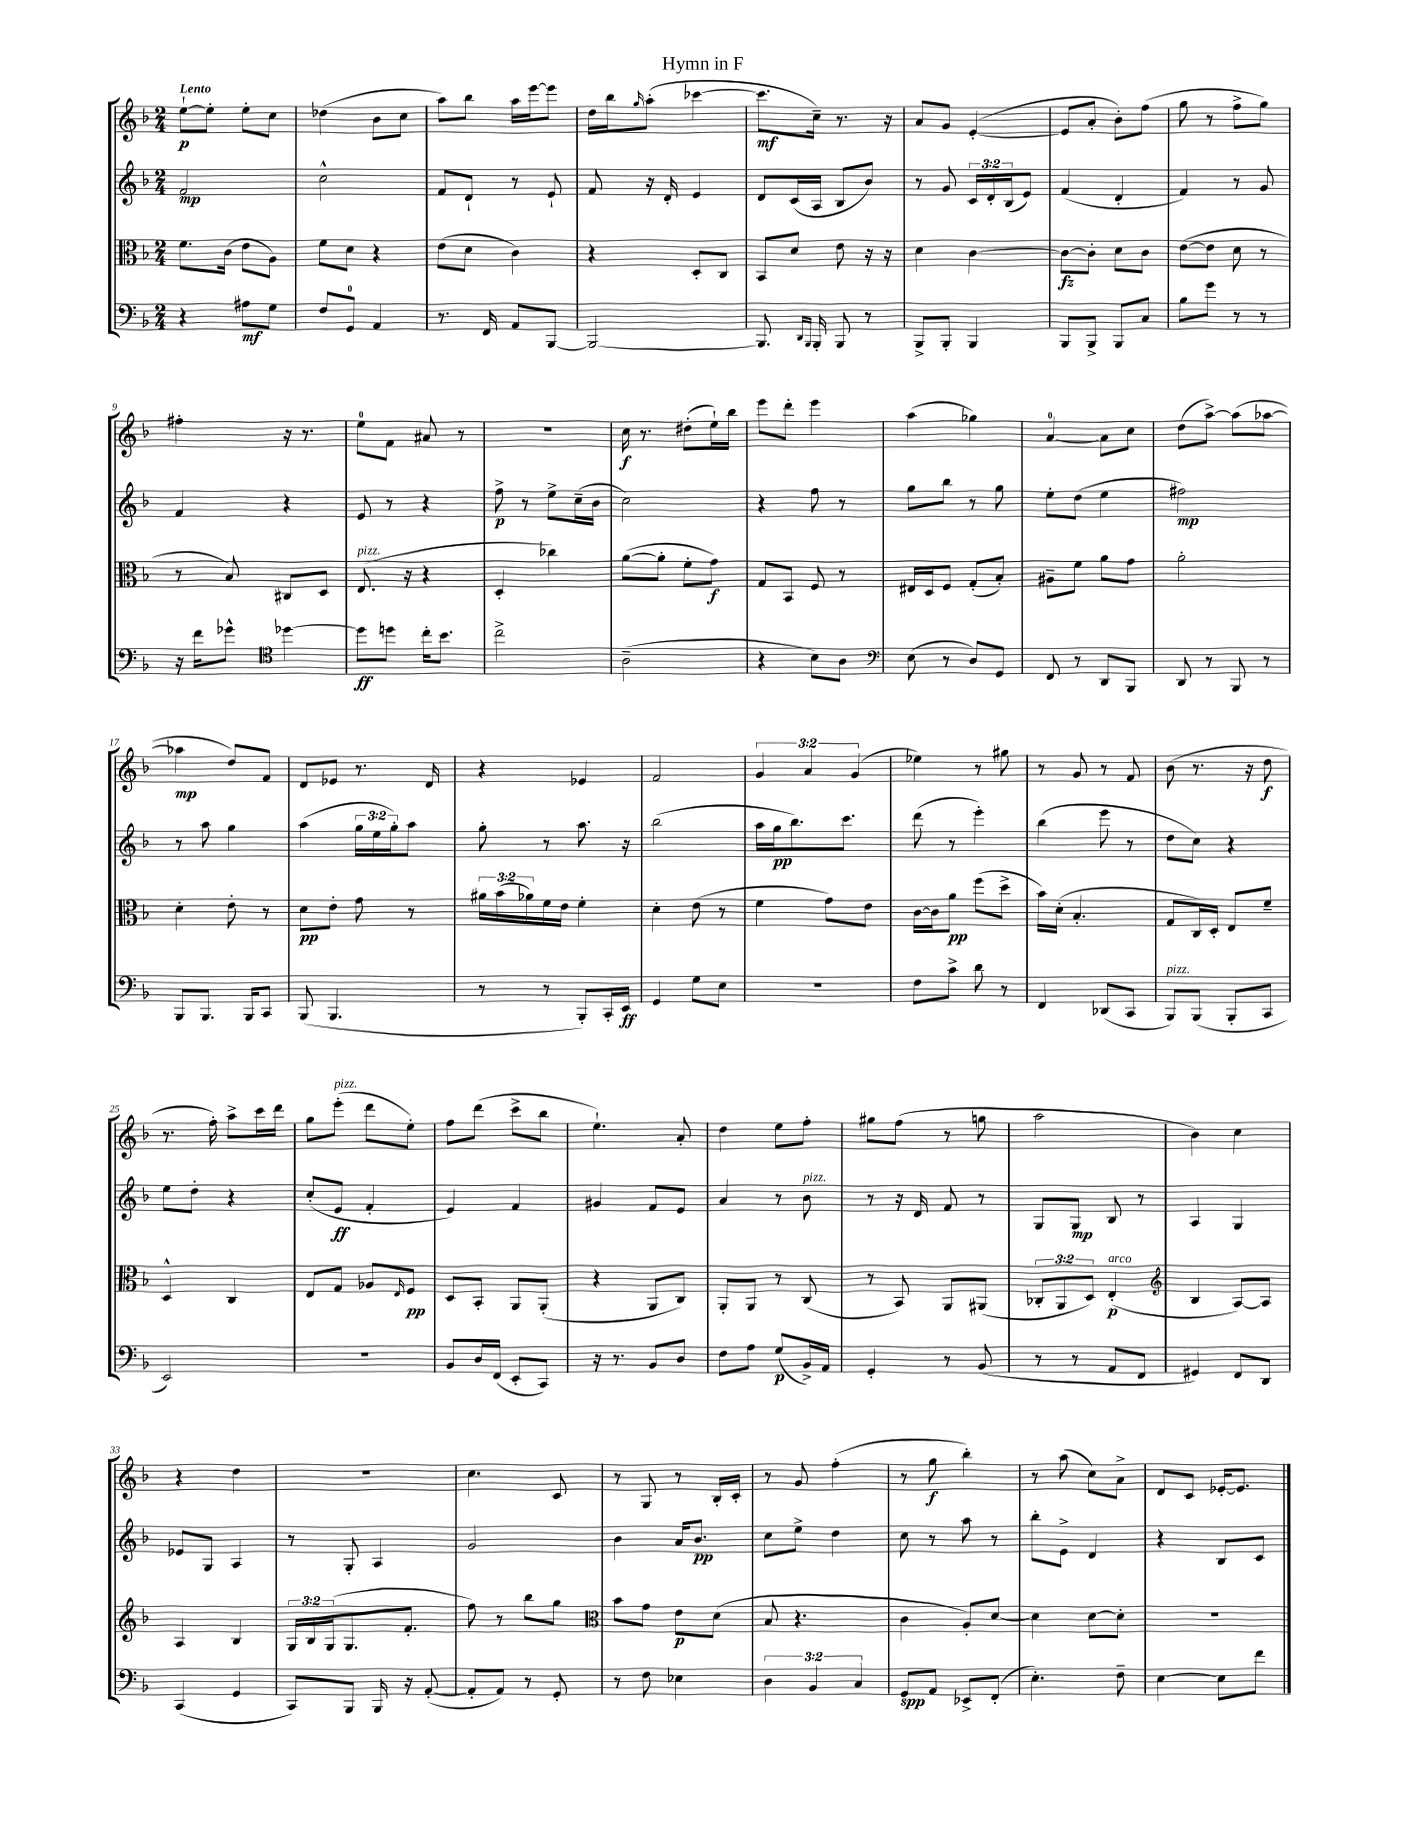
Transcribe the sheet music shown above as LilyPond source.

\header { title = "Hymn in F" }
<<
\new StaffGroup <<
\new Staff = "s0" {
    \clef treble \key f \major \numericTimeSignature \time 2/4 \override Staff.TupletNumber.text = #tuplet-number::calc-fraction-text \tempo "Lento"
    e''8~-!\p e''8-. e''8-. c''8 |
    des''4( bes'8 c''8 |
    a''8) bes''8 a''16 e'''16~ e'''8 |
    d''16 bes''16 \grace { g''16 } a''8-.( ces'''4~ |
    ces'''8.\mf c''16--) r8. r16 |
    a'8 g'8 e'4~-.( |
    e'8 a'8-. bes'8-.) f''8( |
    g''8 r8 f''8-> g''8) |
    fis''4-. r16 r8. |
    e''8-0 f'8 ais'8 r8 |
    r2 |
    c''16\f r8. dis''8-.( e''16-!) bes''16 |
    e'''8 d'''8-. e'''4 |
    a''4( ges''4) |
    a'4-0~ a'8 c''8 |
    d''8( a''8~->) a''8( aes''8~ |
    aes''4\mp d''8) f'8 |
    d'8 ees'8 r8. d'16 |
    r4 ees'4 |
    f'2 |
    \tuplet 3/2 { g'4 a'4 g'4( } |
    ees''4) r8 gis''8 |
    r8 g'8 r8 f'8 |
    bes'8( r8. r16 d''8\f |
    r8. f''16-.) a''8-> c'''16 d'''16 |
    g''8 e'''8-.^\markup { \italic "pizz." }( d'''8 e''8-.) |
    f''8 d'''8( c'''8-> bes''8 |
    e''4.-!) a'8-. |
    d''4 e''8 f''8-. |
    gis''8 f''8( r8 g''8 |
    a''2 |
    bes'4) c''4 |
    r4 d''4 |
    r2 |
    c''4. c'8 |
    r8 g8 r8 bes16-. c'16-. |
    r8 g'8 f''4-.( |
    r8 g''8\f bes''4-.) |
    r8 a''8( c''8) a'8-> |
    d'8 c'8 ees'16~-. ees'8. \bar "|." |
}
\new Staff = "s1" {
    \clef treble \key f \major \numericTimeSignature \time 2/4 \override Staff.TupletNumber.text = #tuplet-number::calc-fraction-text
    f'2\mp |
    c''2-^ |
    f'8 d'8-! r8 e'8-! |
    f'8 r16 d'16-. e'4 |
    d'8 c'16( a16 bes8 bes'8) |
    r8 g'8 \tuplet 3/2 { c'16 d'16-. bes16( } e'8) |
    f'4( d'4-. |
    f'4) r8 g'8 |
    f'4 r4 |
    e'8 r8 r4 |
    f''8->\p r8 e''8-> c''16--( bes'16 |
    c''2) |
    r4 f''8 r8 |
    g''8 bes''8 r8 g''8 |
    e''8-. d''8( e''4 |
    fis''2\mp) |
    r8 a''8 g''4 |
    a''4( \tuplet 3/2 { g''16 e''16 g''16-.) } a''8 |
    g''8-. r8 a''8. r16 |
    bes''2( |
    a''16 g''16\pp bes''8.) c'''8. |
    d'''8( r8 e'''4-.) |
    bes''4( e'''8 r8 |
    d''8 c''8) r4 |
    e''8 d''8-. r4 |
    c''8-.( e'8\ff f'4-. |
    e'4) f'4 |
    gis'4 f'8 e'8 |
    a'4 r8 bes'8^\markup { \italic "pizz." } |
    r8 r16 d'16 f'8 r8 |
    g8 g8\mp bes8 r8 |
    a4 g4 |
    ees'8 g8 a4 |
    r8 g8-. a4 |
    g'2 |
    bes'4 a'16 bes'8.\pp |
    c''8 e''8-> d''4 |
    c''8 r8 a''8 r8 |
    bes''8-. e'8-> d'4 |
    r4 bes8 c'8 \bar "|." |
}
\new Staff = "s2" {
    \clef alto \key f \major \numericTimeSignature \time 2/4 \override Staff.TupletNumber.text = #tuplet-number::calc-fraction-text
    f'8. c'16( e'8 a8) |
    f'8 d'8 r4 |
    e'8( d'8 c'4) |
    r4 d8-. c8 |
    bes,8 d'8 e'8 r16 r16 |
    d'4 c'4~ |
    c'8~\fz c'8-. d'8 c'8 |
    e'8~( e'8 d'8 r8 |
    r8 bes8) cis8 d8 |
    e8.^\markup { \italic "pizz." }( r16 r4 |
    d4-. ces''4) |
    a'8~( a'8-. f'8-. g'8\f) |
    g8 bes,8 f8 r8 |
    eis16 d16 f8 g8-.( bes8-.) |
    ais8-- f'8 a'8 g'8 |
    a'2-. |
    d'4-. e'8-. r8 |
    d'8\pp e'8-. g'8 r8 |
    \tuplet 3/2 { ais'16 bes'16( aes'16) } f'16 e'16 f'4-. |
    d'4-. e'8( r8 |
    f'4 g'8) e'8 |
    c'16~ c'16 a'8\pp f''8( d''8-> |
    bes'16) d'16-.( bes4.-. |
    g8 c16) d16-. e8 f'8-- |
    d4-^ c4 |
    e8 g8 aes8 \grace { e16 } f8\pp |
    d8 bes,8-. a,8 a,8-.( |
    r4 a,8 c8) |
    a,8-. a,8 r8 c8( |
    r8 bes,8) a,8 ais,8( |
    \tuplet 3/2 { ces8-. a,8 d8) } e4-.\p^\markup { \italic "arco" }( |
    \clef treble bes4 a8~) a8 |
    a4 bes4 |
    \tuplet 3/2 { g16 bes16 g16( } g8. f'8.-. |
    f''8) r8 bes''8 g''8 |
    \clef alto bes'8 g'8 e'8\p d'8( |
    bes8 r4. |
    c'4 a8-.) d'8~ |
    d'4 d'8~ d'8-. |
    R2 \bar "|." |
}
\new Staff = "s3" {
    \clef bass \key f \major \numericTimeSignature \time 2/4 \override Staff.TupletNumber.text = #tuplet-number::calc-fraction-text
    r4 ais8\mf g8 |
    f8 g,8-0 a,4 |
    r8. f,16 a,8 bes,,8~ |
    bes,,2~ |
    bes,,8. \grace { d,16 bes,,16 } bes,,16-. bes,,8 r8 |
    bes,,8-> bes,,8-. bes,,4 |
    bes,,8 bes,,8-> bes,,8 c8 |
    bes8 g'8 r8 r8 |
    r16 f'16 ges'8-^ \clef tenor des''4~ |
    des''8\ff d''8 c''16-. bes'8. |
    c''2-> |
    a2--( |
    r4 bes8) a8 |
    \clef bass e8( r8 d8) g,8 |
    f,8 r8 d,8 bes,,8 |
    d,8 r8 bes,,8 r8 |
    bes,,8 bes,,8. bes,,16 c,8 |
    bes,,8( bes,,4. |
    r8 r8 bes,,8-.) c,16-. e,16\ff |
    g,4 g8 e8 |
    R2 |
    f8 c'8-> d'8 r8 |
    f,4 des,8( c,8 |
    bes,,8^\markup { \italic "pizz." }) bes,,8( bes,,8-. c,8 |
    e,2) |
    R2 |
    bes,8 d16 f,16( e,8-. c,8) |
    r16 r8. bes,8 d8 |
    f8 a8 g8\p( bes,16->) a,16 |
    g,4-. r8 bes,8( |
    r8 r8 a,8 f,8 |
    gis,4) f,8 d,8 |
    c,4( g,4 |
    c,8) bes,,8 bes,,16 r16 a,8~-.( |
    a,8-. a,8) r8 g,8-. |
    r8 f8 ees4 |
    \tuplet 3/2 { d4 bes,4 c4 } |
    g,8\spp a,8 ees,8-> f,8-.( |
    e4.-.) f8-- |
    e4~ e8 f'8 \bar "|." |
}
>>
>>
